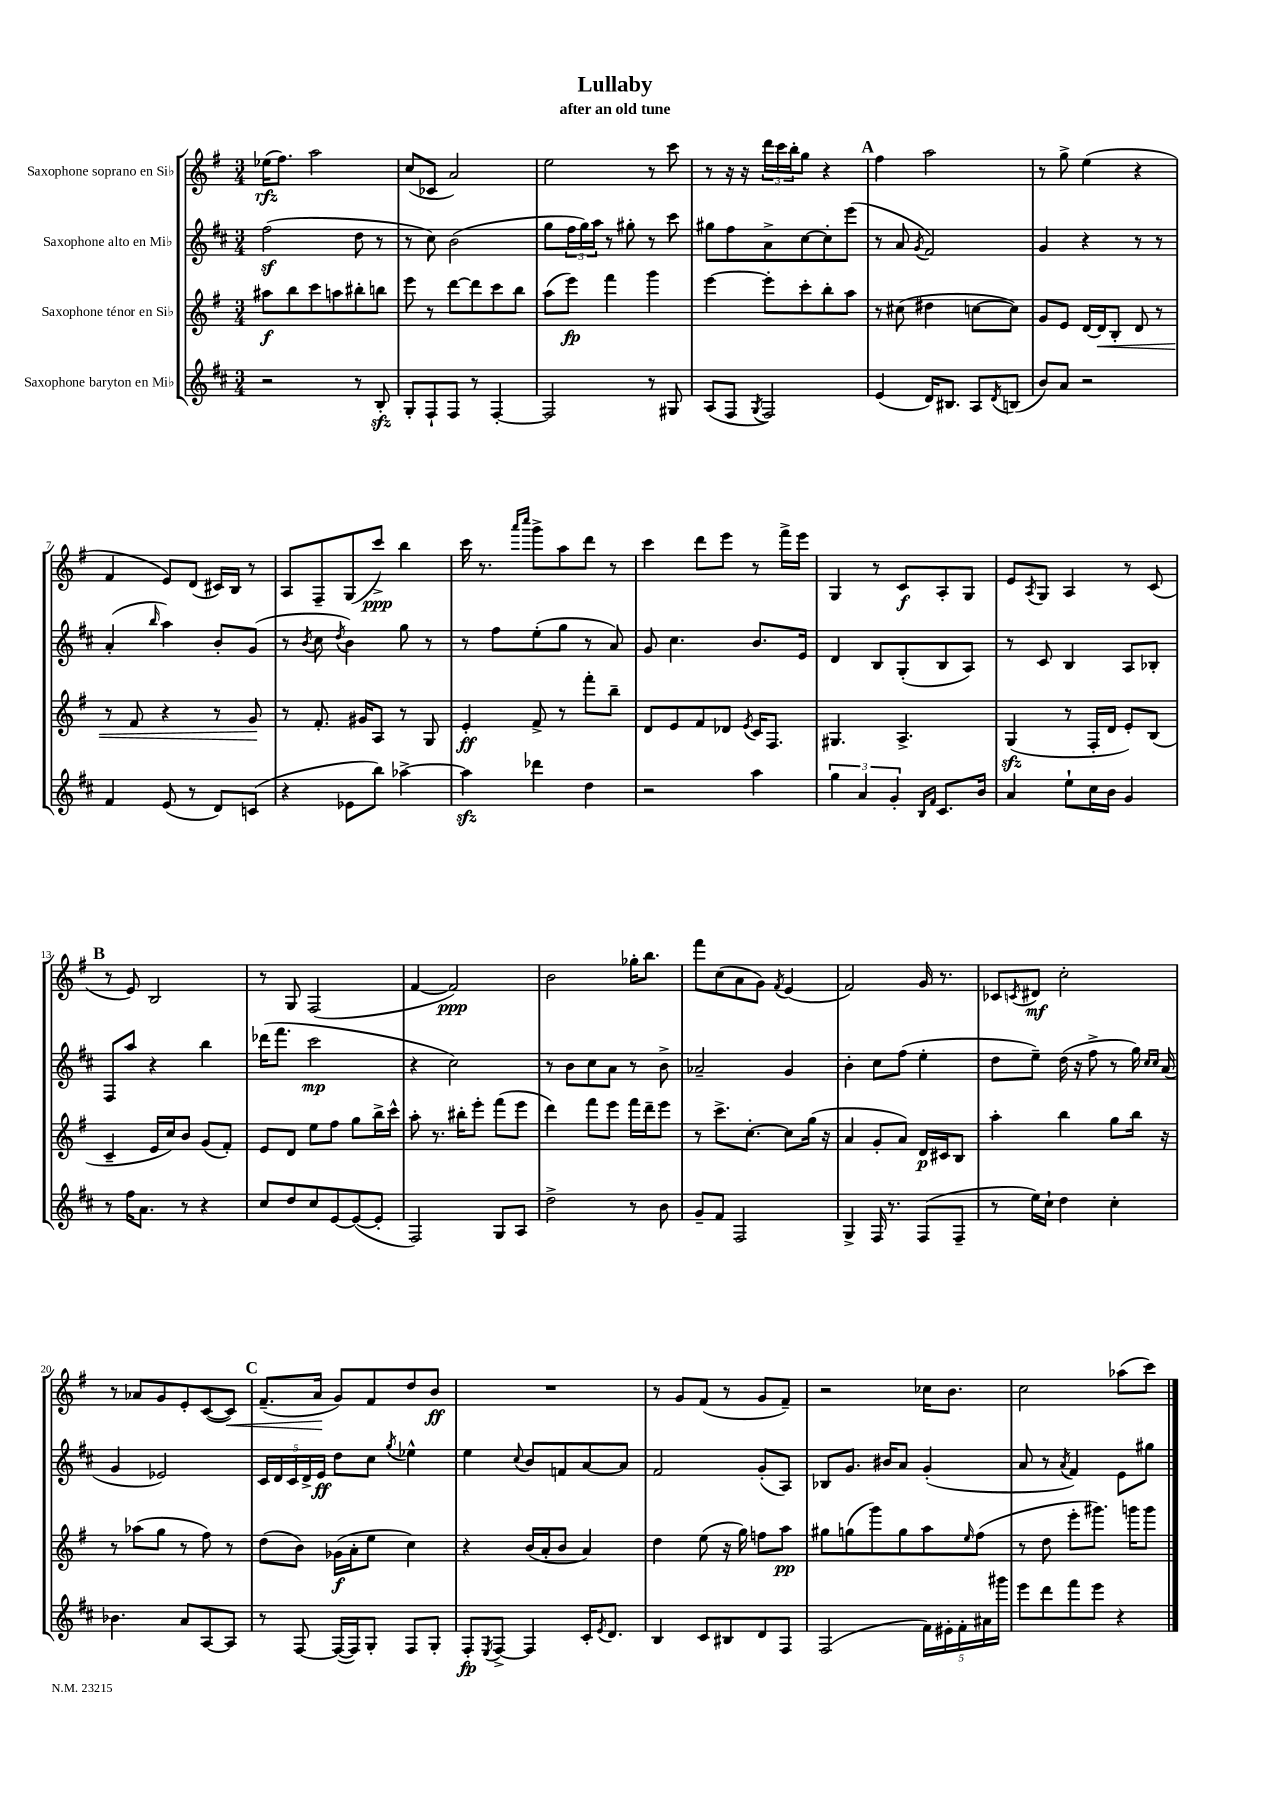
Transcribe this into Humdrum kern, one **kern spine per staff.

**kern	**dynam	**kern	**dynam	**kern	**dynam	**kern	**dynam
*part4	*part4	*part3	*part3	*part2	*part2	*part1	*part1
*staff4	*staff4	*staff3	*staff3	*staff2	*staff2	*staff1	*staff1
*I"Saxophone baryton en Mi♭	*	*I"Saxophone ténor en Si♭	*	*I"Saxophone alto en Mi♭	*	*I"Saxophone soprano en Si♭	*
*clefG2	*	*clefG2	*	*clefG2	*	*clefG2	*
*k[f#c#]	*	*k[f#]	*	*k[f#c#]	*	*k[f#]	*
*M3/4	*	*M3/4	*	*M3/4	*	*M3/4	*
=1	=1	=1	=1	=1	=1	=1	=1
2r	.	8aa#X\L	f	(2ff#z\	.	(16ee-X\KL	rfz
.	.	.	.	.	.	8.ff#\J)	.
.	.	8bb\	.	.	.	.	.
.	.	8ccc\	.	.	.	2aa\	.
.	.	8aan\	.	.	.	.	.
8r	.	8bb#X'\	.	8dd\	.	.	.
8Bzz'/	.	8bbn\J	.	8r	.	.	.
=2	=2	=2	=2	=2	=2	=2	=2
8G'/L	.	8eee\	.	8r	.	(8cc/L	.
8F#`/	.	8r	.	8cc#\)	.	8c-X/J	.
8F#/J	.	[8ddd\L	.	(2b\	.	2a/)	.
8r	.	8ddd\]	.	.	.	.	.
[4F#'/	.	8ccc\	.	.	.	.	.
.	.	8bb\J	.	.	.	.	.
=3	=3	=3	=3	=3	=3	=3	=3
2F#/]	.	(8aa\L	.	8gg\L	.	2ee\	.
.	.	8eee\J)	fp	24ff#\L	.	.	.
.	.	.	.	24gg\)	.	.	.
.	.	.	.	24aa\JJ	.	.	.
.	.	4fff#\	.	8r	.	.	.
.	.	.	.	8gg#X'\	.	.	.
8r	.	4ggg\	.	8r	.	8r	.
8G#X/	.	.	.	8ccc#\	.	8ccc\	.
=4	=4	=4	=4	=4	=4	=4	=4
(8A/L	.	[4eee\	.	8gg#X\L	.	8r	.
8F#/J	.	.	.	8ff#\	.	16r	.
.	.	.	.	.	.	16r	.
8qG/	.	.	.	.	.	.	.
2F#/)	.	8eee'\L]	.	8a^\	.	24ddd\LL	.
.	.	.	.	.	.	24ccc\	.
.	.	.	.	.	.	24bb'\J	.
.	.	8ccc'\	.	[8cc#\	.	8gg\J	.
.	.	8bb'\	.	8cc#'\]	.	4r	.
.	.	8aa\J	.	(8eee\J	.	.	.
!!LO:REH:place=s1:t=A
=5	=5	=5	=5	=5	=5	=5	=5
(4e/	.	8r	.	8r	.	4ff#\	.
.	.	(8cc#X\	.	8a/	.	.	.
.	.	.	.	8qg/	.	.	.
16d/KL)	.	4dd#X\	.	2f#/)	.	2aa\	.
8.B#X/J	.	.	.	.	.	.	.
8A/L	.	[8ccn\L	.	.	.	.	.
8qd/	.	.	.	.	.	.	.
(8Bn/J	.	8cc\J])	.	.	.	.	.
=6	=6	=6	=6	=6	=6	=6	=6
8b/L)	.	8g/L	.	4g/	.	8r	.
8a/J	.	8e/J	.	.	.	8gg^\	.
2r	.	[16d/LL	.	4r	.	(4ee\	.
!	!	!	!LO:HP:b	!	!	!	!
.	.	16d/J]	<	.	.	.	.
.	.	8B'/J	.	.	.	.	.
.	.	8d/	.	8r	.	4r	.
.	.	8r	.	8r	.	.	.
!!LO:LB:g=z
=7	=7	=7	=7	=7	=7	=7	=7
4f#/	.	8r	.	(4a'/	.	4f#/	.
.	.	8f#/	.	.	.	.	.
.	.	.	.	16qqbb/	.	.	.
(8e/	.	4r	.	4aa\)	.	8e/L)	.
8r	.	.	.	.	.	(8d/J	.
8d/L)	.	8r	.	8b'/L	.	16c#X/LL)	.
.	.	.	.	.	.	16B/JJ	.
(8cn/J	.	8g/	.	(8g/J	.	8r	.
.	.	.	[	.	.	.	.
=8	=8	=8	=8	=8	=8	=8	=8
4r	.	8r	.	8r	.	8A/L	.
.	.	.	.	8qb/	.	.	.
.	.	8.f#'/	.	8cc#\	.	8F#~/	.
.	.	.	.	8qdd/	.	.	.
8e-X\L	.	.	.	4b\)	.	(8G/	.
.	.	16g#X/KL	.	.	.	.	.
8bb\J)	.	8A/J	.	.	.	8ccc^/J)	ppp
[4aa-X^\	.	8r	.	8gg\	.	4bb\	.
.	.	8G/	.	8r	.	.	.
=9	=9	=9	=9	=9	=9	=9	=9
4aa-zz\]	.	4e'/	ff	8r	.	16ccc\	.
.	.	.	.	.	.	8.r	.
.	.	.	.	8ff#\L	.	.	.
.	.	.	.	.	.	16qqaaa/LL	.
.	.	.	.	.	.	16qqcccc/JJ	.
4ddd-X\	.	8f#^/	.	(8ee'\	.	8ggg^\L	.
.	.	8r	.	8gg\J	.	8aa\	.
4dd\	.	8fff#'\L	.	8r	.	8ddd\J	.
.	.	8bb~\J	.	8a/)	.	8r	.
=10	=10	=10	=10	=10	=10	=10	=10
2r	.	8d/L	.	8g/	.	4ccc\	.
.	.	8e/	.	4.cc#\	.	.	.
.	.	8f#/	.	.	.	8ddd\L	.
.	.	8d-X/J	.	.	.	8eee\J	.
.	.	8qe/	.	.	.	.	.
4aa\	.	16c/KL	.	8.b/L	.	8r	.
.	.	8.F#/J	.	.	.	.	.
.	.	.	.	.	.	16fff#^\LL	.
.	.	.	.	16e/Jk	.	16eee\JJ	.
=11	=11	=11	=11	=11	=11	=11	=11
6gg\	.	4.G#X/	.	4d/	.	4G/	.
6a/	.	.	.	.	.	.	.
.	.	.	.	8B/L	.	8r	.
6g'/	.	.	.	.	.	.	.
.	.	4.A^/	.	(8G'/	.	8c/L	f
16qqB/LL	.	.	.	.	.	.	.
16qqf#/JJ	.	.	.	.	.	.	.
8.c#/L	.	.	.	8B/	.	8A'/	.
.	.	.	.	8A/J)	.	8G/J	.
16b/Jk	.	.	.	.	.	.	.
=12	=12	=12	=12	=12	=12	=12	=12
4a/	.	(4Gzz/	.	8r	.	8e/L	.
.	.	.	.	.	.	8qA/	.
.	.	.	.	8c#/	.	8G/J	.
8ee`\L	.	8r	.	4B/	.	4A/	.
16cc#\L	.	16F#'/LL	.	.	.	.	.
16b\JJ	.	16d/JJ	.	.	.	.	.
4g/	.	8e'/L)	.	8A/L	.	8r	.
.	.	(8B/J	.	8B-X'/J	.	(8c/	.
!!LO:LB:g=z
!!LO:REH:place=s1:t=B
=13	=13	=13	=13	=13	=13	=13	=13
8r	.	4c~/	.	8F#/L	.	8r	.
16ff#\KL	.	.	.	8aa/J	.	8e/)	.
8.a\J	.	.	.	.	.	.	.
.	.	16e/LL	.	4r	.	2B/	.
.	.	16cc/J)	.	.	.	.	.
8r	.	8b/J	.	.	.	.	.
4r	.	(8g/L	.	4bb\	.	.	.
.	.	8f#'/J)	.	.	.	.	.
=14	=14	=14	=14	=14	=14	=14	=14
8cc#/L	.	8e/L	.	(16ddd-X\KL	.	8r	.
.	.	.	.	8.fff#\J	.	.	.
8dd/	.	8d/J	.	.	.	8G/	.
8cc#/	.	8ee\L	.	2ccc#\	mp	(2F#/	.
[8e/	.	8ff#\J	.	.	.	.	.
(8e/_	.	8gg\L	.	.	.	.	.
8e'/J]	.	16bb^\L	.	.	.	.	.
.	.	16ccc^^\JJ	.	.	.	.	.
=15	=15	=15	=15	=15	=15	=15	=15
2F#/)	.	8aa'\	.	4r	.	[4f#/	.
.	.	8.r	.	.	.	.	.
.	.	.	.	2cc#\)	.	2f#/])	ppp
.	.	16bb#X'\KL	.	.	.	.	.
.	.	8eee'\J	.	.	.	.	.
8G/L	.	(8fff#\L	.	.	.	.	.
8A/J	.	8eee\J	.	.	.	.	.
=16	=16	=16	=16	=16	=16	=16	=16
2dd^\	.	4ddd\)	.	8r	.	2b\	.
.	.	.	.	8b\L	.	.	.
.	.	8fff#\L	.	8cc#\	.	.	.
.	.	8eee\J	.	8a\J	.	.	.
8r	.	16fff#\LL	.	8r	.	16gg-X'\KL	.
.	.	16ddd~\J	.	.	.	8.bb\J	.
8b\	.	8eee\J	.	8b^\	.	.	.
=17	=17	=17	=17	=17	=17	=17	=17
8g~/L	.	8r	.	2a-X~/	.	8fff#\L	.
8f#/J	.	8.ccc^\L	.	.	.	(8cc\	.
2F#/	.	.	.	.	.	8a\	.
.	.	[8.cc'\J	.	.	.	.	.
.	.	.	.	.	.	8g\J)	.
.	.	.	.	.	.	8qf#/	.
.	.	8cc\L]	.	4g/	.	(4e/	.
.	.	(16gg\Jk	.	.	.	.	.
.	.	16r	.	.	.	.	.
=18	=18	=18	=18	=18	=18	=18	=18
4G^/	.	4a/	.	4b'\	.	2f#/)	.
16F#/	.	8g'/L	.	8cc#\L	.	.	.
8.r	.	.	.	.	.	.	.
.	.	8a/J)	.	(8ff#\J	.	.	.
(8F#/L	.	16d/LL	p	4ee'\	.	16g/	.
.	.	16c#X/J	.	.	.	8.r	.
8F#~/J	.	8B/J	.	.	.	.	.
=19	=19	=19	=19	=19	=19	=19	=19
8r	.	4aa'\	.	8dd\L	.	8c-X/L	.
.	.	.	.	.	.	8qcn/	.
16ee\LL)	.	.	.	8ee~\J)	.	8d#X/J	mf
16cc#`\JJ	.	.	.	.	.	.	.
4dd\	.	4bb\	.	(16dd\	.	2cc'\	.
.	.	.	.	16r	.	.	.
.	.	.	.	8ff#^\	.	.	.
4cc#'\	.	8gg\L	.	8r	.	.	.
.	.	16bb\Jk	.	16gg\)	.	.	.
.	.	.	.	16qqcc#/LL	.	.	.
.	.	.	.	16qqcc#/JJ	.	.	.
.	.	16r	.	(16a/	.	.	.
!!LO:LB:g=z
=20	=20	=20	=20	=20	=20	=20	=20
4.b-X\	.	8r	.	4g/	.	8r	.
.	.	(8aa-X\L	.	.	.	8a-X/L	.
.	.	8gg\J	.	2e-X/)	.	8g/	.
8a/L	.	8r	.	.	.	8e'/	.
[8A/	.	8ff#\)	.	.	.	([8c/	.
!	!	!	!	!	!	!	!LO:HP:b
8A/J]	.	8r	.	.	.	8c/J])	<
!!LO:REH:place=s1:t=C
=21	=21	=21	=21	=21	=21	=21	=21
8r	.	(8dd\L	.	20c#/LL	.	(8.f#~/L	.
.	.	.	.	20d/	.	.	.
.	.	.	.	20c#/	.	.	.
[8F#/	.	8b\J)	.	.	.	.	.
.	.	.	.	20d^/	.	.	.
.	.	.	.	.	.	16a/Jk	.
.	.	.	.	20e/JJ	ff	.	.
(16F#/LL_	.	(16g-X\LL	f	8dd\L	.	8g/L)	[
16F#/J])	.	16a'\J	.	.	.	.	.
8G'/J	.	8ee\J	.	8cc#\J	.	8f#/	.
.	.	.	.	8qgg/	.	.	.
8F#/L	.	4cc\)	.	4ee-X^^\	.	8dd/	.
8G'/J	.	.	.	.	.	8b/J	ff
=22	=22	=22	=22	=22	=22	=22	=22
8F#'/L	fp	4r	.	4ee\	.	2.r	.
8qE/	.	.	.	.	.	.	.
[8F#^/J	.	.	.	.	.	.	.
.	.	.	.	8qqcc#/	.	.	.
4F#/]	.	(16b/LL	.	8b/L	.	.	.
.	.	16a'/J	.	.	.	.	.
.	.	8b/J	.	8fn/	.	.	.
16c#'/KL	.	4a/)	.	[8a/	.	.	.
8qe/	.	.	.	.	.	.	.
8.d/J	.	.	.	.	.	.	.
.	.	.	.	8a/J]	.	.	.
=23	=23	=23	=23	=23	=23	=23	=23
4B/	.	4dd\	.	2f#/	.	8r	.
.	.	.	.	.	.	8g/L	.
8c#/L	.	(8ee\	.	.	.	(8f#/J	.
8B#X/	.	16r	.	.	.	8r	.
.	.	16gg\)	.	.	.	.	.
8d/	.	8ffn\L	.	(8g'/L	.	8g/L	.
8F#/J	.	8aa\J	pp	8A/J)	.	8f#~/J)	.
=24	=24	=24	=24	=24	=24	=24	=24
(2F#/	.	8gg#X\L	.	8B-X/L	.	2r	.
.	.	(8ggn\	.	8.g/J	.	.	.
.	.	8ggg\)	.	.	.	.	.
.	.	.	.	16b#X/KL	.	.	.
.	.	8gg\	.	8a/J	.	.	.
20f#\LL)	.	8aa\	.	(4g'/	.	16cc-X\KL	.
20e#X'\	.	.	.	.	.	.	.
.	.	.	.	.	.	8.b\J	.
20f#'\	.	.	.	.	.	.	.
.	.	16qqee/	.	.	.	.	.
.	.	(8ff#\J	.	.	.	.	.
20a#X\	.	.	.	.	.	.	.
20ggg#X\JJ	.	.	.	.	.	.	.
=25	=25	=25	=25	=25	=25	=25	=25
8eee\L	.	8r	.	8a/	.	2cc\	.
8ddd\	.	8dd\	.	8r	.	.	.
.	.	.	.	8qa/	.	.	.
8fff#\	.	8eee'\L	.	4f#/)	.	.	.
8eee\J	.	8.ggg#X\J)	.	.	.	.	.
4r	.	.	.	8e\L	.	(8aa-X\L	.
.	.	16gggn\KL	.	.	.	.	.
.	.	8ggg\J	.	8gg#X\J	.	8ccc\J)	.
==	==	==	==	==	==	==	==
*-	*-	*-	*-	*-	*-	*-	*-
